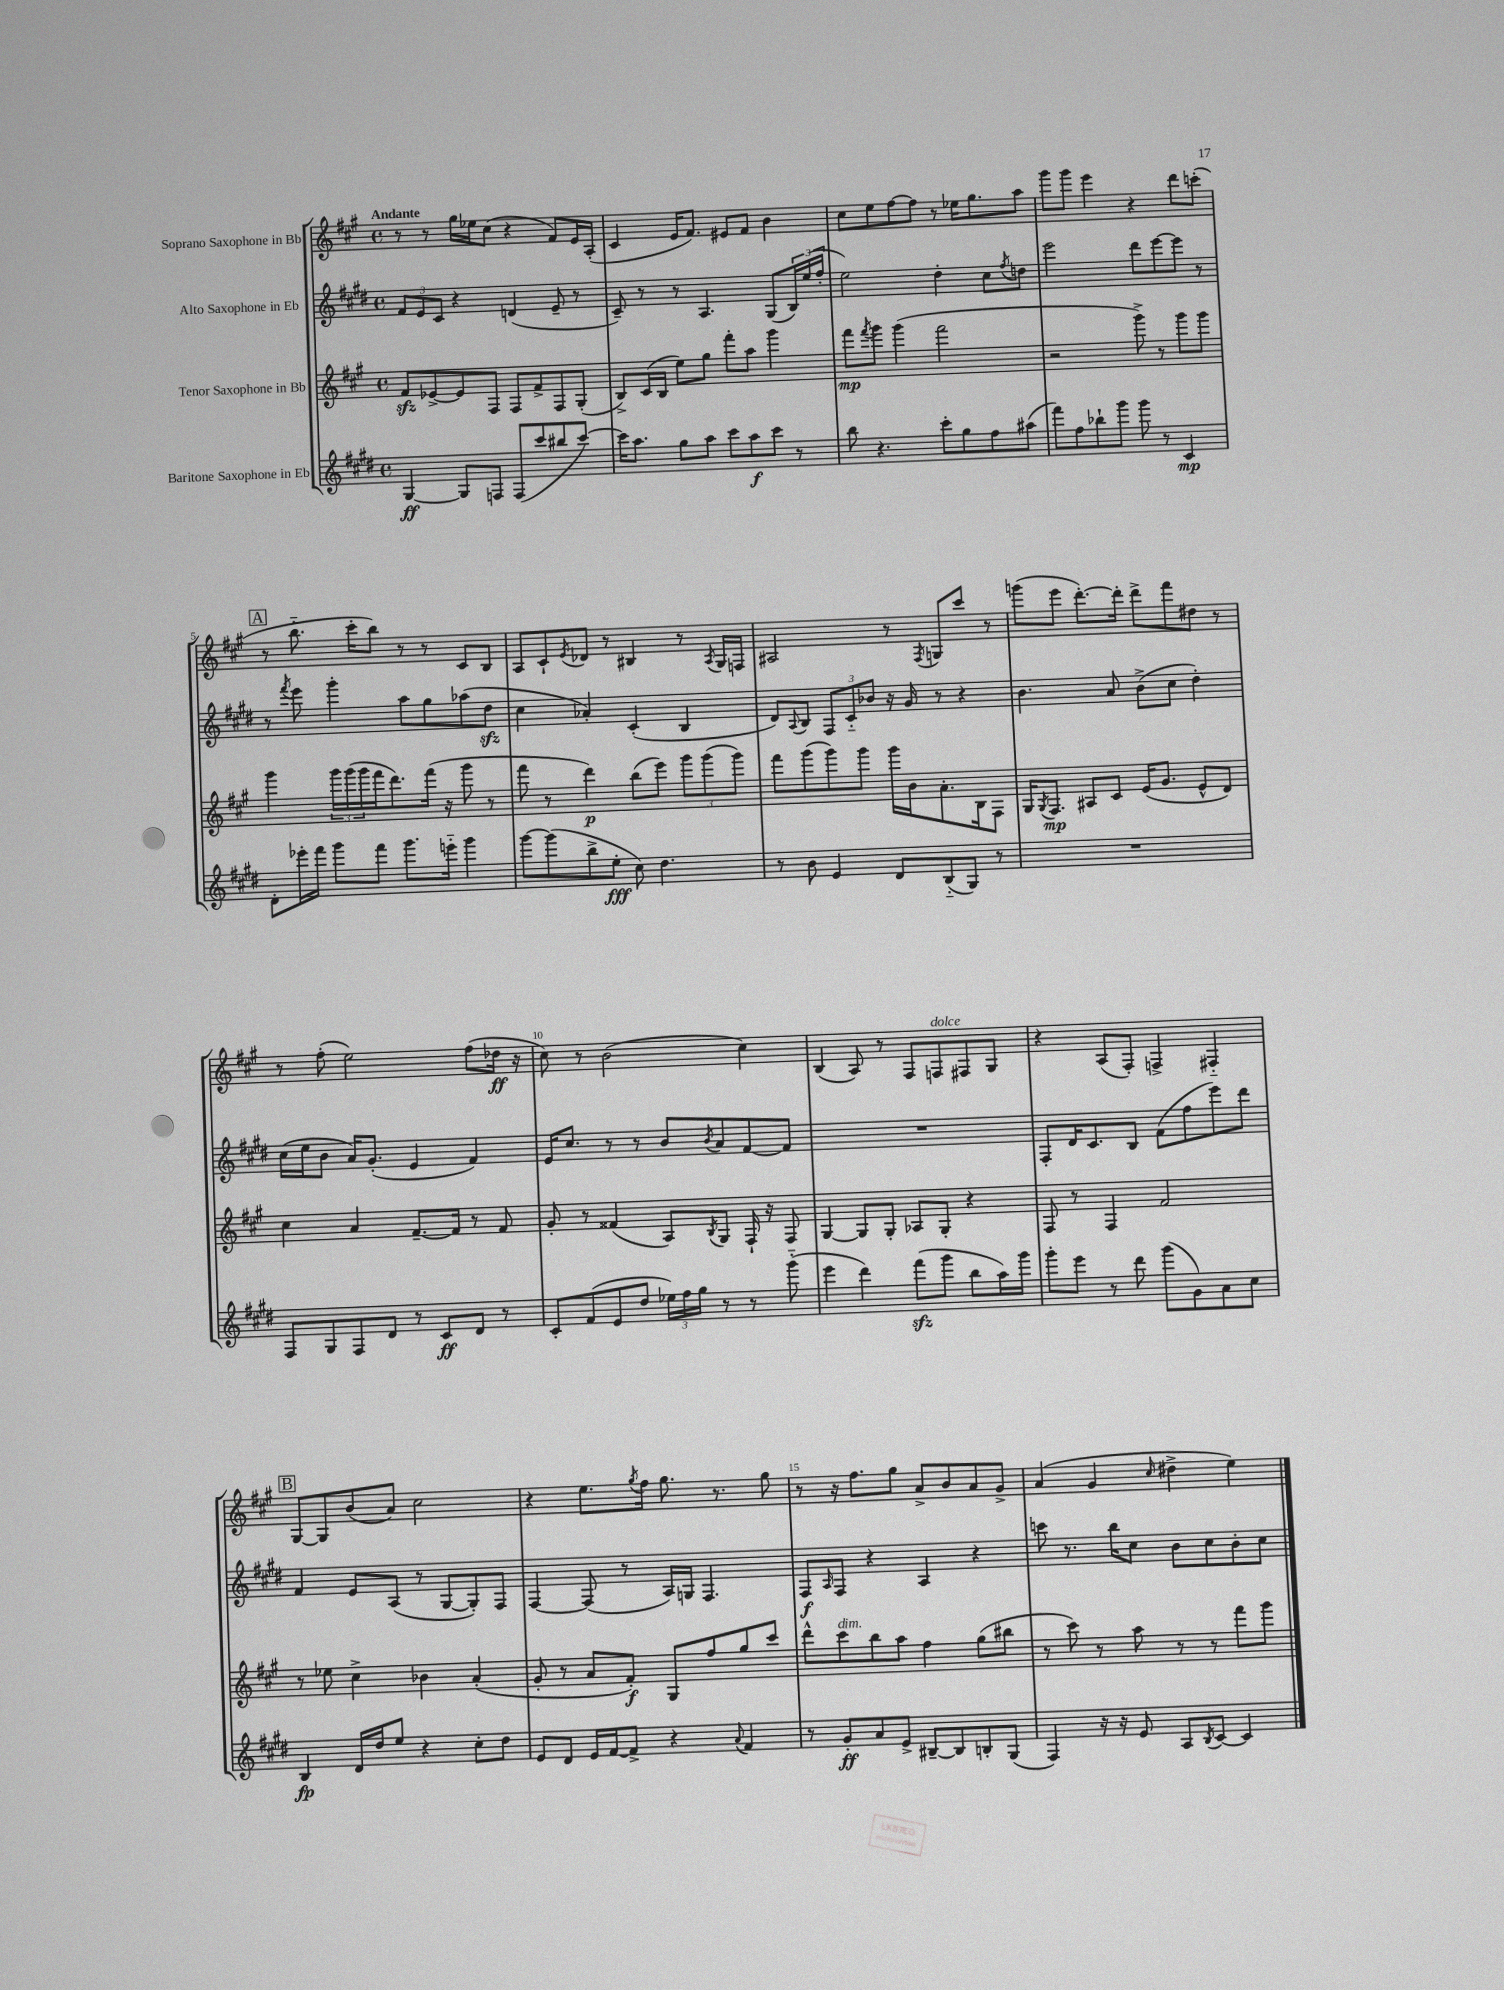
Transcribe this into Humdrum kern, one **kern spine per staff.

**kern	**kern	**kern	**kern
*staff4	*staff3	*staff2	*staff1
*clefG2	*clefG2	*clefG2	*clefG2
*k[f#c#g#d#]	*k[f#c#g#]	*k[f#c#g#d#]	*k[f#c#g#]
*M4/4	*M4/4	*M4/4	*M4/4
*met(c)	*met(c)	*met(c)	*met(c)
[4G#	8f#	12f#	8r
.	.	12e	.
.	[8e-^	.	8r
.	.	12c#	.
8G#]	8e-]	4r	16gg#
.	.	.	16ee-
8F	8F#	.	(8cc#
(8F	8F#	(4d	4r
8ccc#	8f#^	.	.
8bb#	8F#	8e~	8f#)
[8ccc#)	(8G#'	8r	16e
.	.	.	(16A'
=	=	=	=
16ccc#]	8B^)	8c#~)	4c#
8.aa	.	.	.
.	(16c#	8r	.
.	16B	.	.
8gg#	8ee)	8r	16e
.	.	.	8.f#)
8aa	8gg#	4.A	.
8ccc#	8fff#'	.	8e#
8aa	8aa	.	8f#
8ccc#	4ggg#	(8G#	4b
8r	.	24B)	.
.	.	(24ee	.
.	.	24ff#'	.
=	=	=	=
8bb	8fff#	2ee)	8cc#
.	8qfff#	.	.
4.r	8ggg#	.	8ee
.	(4ggg#	.	[8ff#
.	.	.	8ff#]
8ccc#'	2fff#	4dd#'	8r
8gg#	.	.	16ee-
.	.	.	8.gg#
8ff#	.	8cc#	.
.	.	8qff#	.
(8aa#	.	8dd	8aa
=	=	=	=
8fff#)	2r	2eee	8ggg#
8ff#	.	.	8ggg#
8bb-`	.	.	4eee
8ggg#	.	.	.
8ggg#	8ggg#^)	8ddd#	4r
8r	8r	[8eee	.
4c#	8ggg#	8eee]	8ddd
.	8ggg#	8r	(8ccc'
=	=	=	=
8d#'	4ggg#	8r	8r
.	.	8qfff#	.
16eee-'	.	8eee	8.bb'~
16fff#	.	.	.
8ggg#	24ggg#	4ggg#'	.
.	(24ggg#	.	.
.	.	.	16ccc#'
.	24ggg#	.	.
8fff#	16fff#	.	8bb)
.	8.ddd)	.	.
8.ggg#	.	8aa	8r
.	(16fff#	8gg#	8r
16eee'~	16r	.	.
4ggg#	8ggg#	(8aa-	8c#
.	8r	8dd#	8B
=	=	=	=
[8ggg#	8fff#	4cc#	8A
(8ggg#]	8r	.	8c#`
.	.	.	8qe
8bb^	4ddd)	4a-')	8d-
8ee'	.	.	8r
8cc#)	(8bb	(4c#'	4B#
4.dd#	8eee)	.	.
.	12ggg#	4B	8r
.	(12ggg#	.	.
.	.	.	8qA
.	.	.	16G#
.	12ggg#)	.	.
.	.	.	16F
=	=	=	=
8r	8fff#	8d#)	2A#
.	.	8qqA	.
8b	(8ggg#	8B	.
4e	8ggg#)	12F#	.
.	.	12c#'~	.
.	8ggg#	.	.
.	.	12b-	.
8d#	16ggg#	16r	8r
.	16b	16g#	.
.	.	.	8qF#
(8B'~	8.a'	8r	8G
8G#)	.	4r	8ccc#
.	16B	.	.
8r	8F#	.	8r
=	=	=	=
1r	16G#	4.b	(8ggg
.	8qG#	.	.
.	8.F#	.	.
.	.	.	8eee
.	8A#	.	[8.ddd')
.	8c#	8a	.
.	.	.	16ddd']
.	(16e	(8b^	8ddd^
.	8.g#	.	.
.	.	8cc#	8fff#
.	8e^^	4dd#')	8dd#
.	8d)	.	8r
=	=	=	=
8F#	4cc#	(16cc#	8r
.	.	16ee	.
8G#	.	8b	(8ff#'
8F#	4a	16a)	2ee)
.	.	(8.g#'	.
8d#	.	.	.
8r	[8.f#~	4e	.
8c#	.	.	.
.	16f#]	.	.
8d#	8r	4f#)	(8ff#
8r	8f#	.	16dd-
.	.	.	16r
=	=	=	=
8c#'	8g#'	16e	8cc#)
.	.	8.cc#	.
(8f#	8r	.	8r
8e	(4f##	8r	(2b
8dd#	.	8r	.
24ee-)	8A)	8b	.
24ff#	.	.	.
24gg#	.	.	.
.	8qB	8qb	.
8r	8G#	8a	.
8r	16F#`	[8f#	4cc#)
.	16r	.	.
(8ggg#'~	8F#	8f#]	.
=	=	=	=
4eee	[4G#	1r	(4B
4ddd#)	8G#]	.	8A)
.	8G#'	.	8r
(8fff#	8A-	.	8F#
8ggg#	8G#'	.	8F
8bb	4r	.	8F#
16aa)	.	.	8G#
16ggg#	.	.	.
=	=	=	=
8ggg#'	8F#	8F#'	4r
8eee	8r	16d#	.
.	.	8.c#	.
8r	4F#	.	(8A
8ddd#	.	8B	8F#')
(8ggg#	2f#	(8f#	4F^
8g#)	.	8ff#	.
8a	.	8eee)	4F#'~
8cc#	.	8ddd#	.
=	=	=	=
4B	8r	4f#	[8G#
.	8ee-	.	8G#]
16d#	4cc#^	8e	(8b
16dd#	.	.	.
8ee	.	(8A	8a)
4r	4b-	8r	2cc#
.	.	[8G#	.
8cc#'	(4a'	8G#'])	.
8dd#	.	8F#	.
=	=	=	=
8e	8g#'	[4F#	4r
8d#	8r	.	.
16e	8a	(8F#]	8.ee
[16f#	.	.	.
8f#^]	8f#')	8r	.
.	.	.	8qgg#
.	.	.	16ff#
4r	8G#	16A)	8.gg#
.	.	16G	.
.	8ff#	4.F#	.
.	.	.	8.r
8qqa	.	.	.
4f#	8gg#	.	.
.	8ccc#	.	8gg#
=	=	=	=
8r	8ddd^^	8F#	8r
.	.	16qqA	.
8g#'	8ccc#	8F#	16r
.	.	.	8.ff#
8a	8bb	4r	.
8e^	8aa	.	8gg#
[8B#~	4ff#	4A	8a^
8B#]	.	.	8b
8B'	(8gg#	4r	8a
(8G#	8bb#	.	8g#^
=	=	=	=
4F#)	8r	8ccc	(4a
.	8ccc#)	8.r	.
16r	8r	.	4g#
16r	.	16bb	.
8e	8aa	8cc#	.
.	.	.	16qqcc#
8A	8r	8b	4dd#^
8qB	.	.	.
[8c#	8r	8cc#	.
4c#]	8fff#	8b'	4ee)
.	8ggg#	8cc#	.
==	==	==	==
*-	*-	*-	*-
